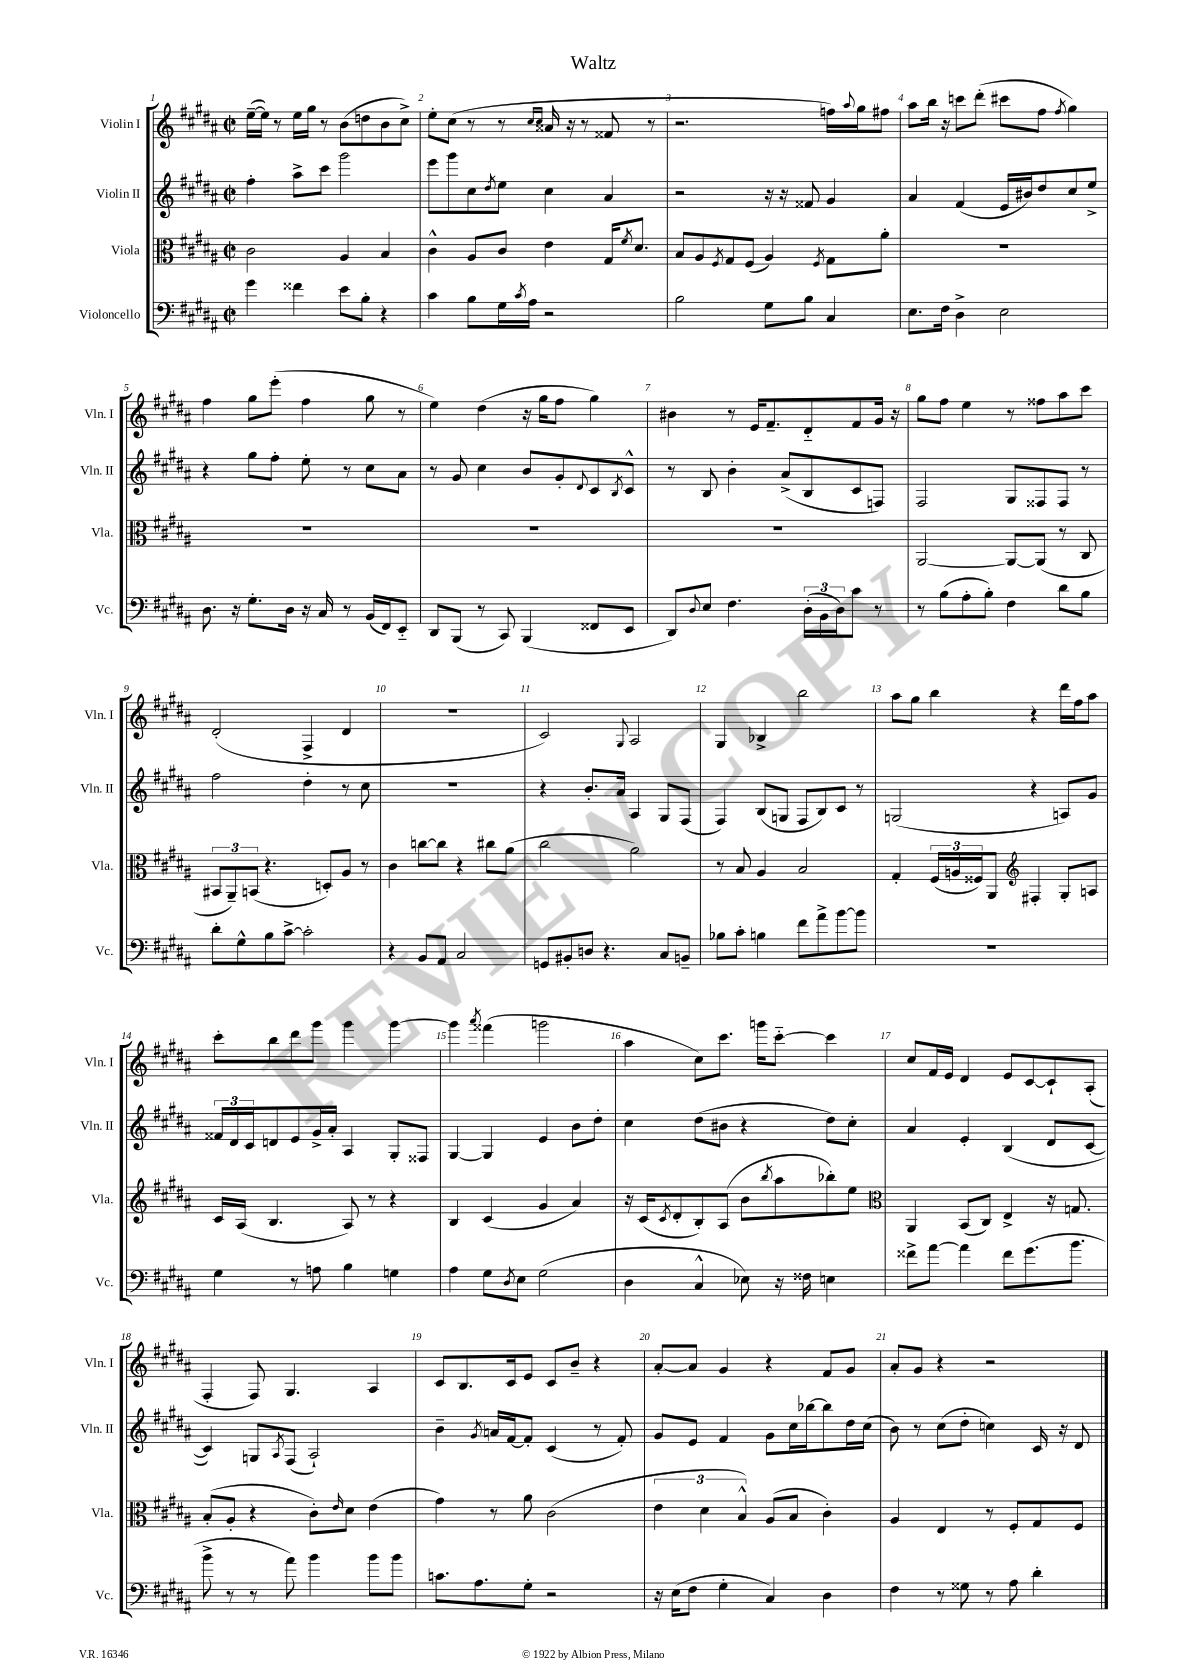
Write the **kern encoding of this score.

**kern	**kern	**kern	**kern
*part4	*part3	*part2	*part1
*staff4	*staff3	*staff2	*staff1
*I"Violoncello	*I"Viola	*I"Violin II	*I"Violin I
*I'Vc.	*I'Vla.	*I'Vln. II	*I'Vln. I
*clefF4	*clefC3	*clefG2	*clefG2
*k[f#c#g#d#a#]	*k[f#c#g#d#a#]	*k[f#c#g#d#a#]	*k[f#c#g#d#a#]
*M2/2	*M2/2	*M2/2	*M2/2
*met(c|)	*met(c|)	*met(c|)	*met(c|)
=1	=1	=1	=1
4g#\	2c#\	4ff#'\	([16ee~\LL
.	.	.	16ee\JJ])
.	.	.	8r
4f##X\	.	8aa#^\L	16ee\LL
.	.	.	16gg#\JJ
.	.	8ccc#\J	8r
8e\L	4A#/	2ggg#\	(8b\L
8B'\J	.	.	8ddn\
4r	4B/	.	8b\
.	.	.	8cc#^\J)
=2	=2	=2	=2
4c#\	4c#^^\	8eee\L	8ee'\L
.	.	8ggg#\	(8cc#\J
8B\L	8A#/L	8cc#\	8r
.	.	8qdd#/	.
16G#\L	8c#/J	8ee\J	8r
8qc#/	.	.	.
16A#\JJ	.	.	.
.	.	.	16qqcc#/LL
.	.	.	16qqcc#/JJ
2r	4e\	4cc#\	16a##X/
.	.	.	16r
.	.	.	8r
.	16G#/KL	4a#/	8f##X/
.	8qf#/	.	.
.	8.d#/J	.	.
.	.	.	8r
=3	=3	=3	=3
2B\	8B/L	2r	2.r
.	8A#/	.	.
.	8qF#/	.	.
.	8G#/	.	.
.	(8F#/J	.	.
8G#\L	4A#/)	16r	.
.	.	16r	.
8B\J	.	8f##X/	.
.	8qF#/	.	.
4C#/	8G#\L	4g#/	16ffn\LL)
.	.	.	8qqaa#/
.	.	.	16gg#\J
.	8a#'\J	.	8ff#X\J
=4	=4	=4	=4
8.E\L	1r	4a#/	8aa#\L
.	.	.	16bb\Jk
16F#\Jk	.	.	16r
4D#^\	.	(4f#/	8cccn\L
.	.	.	(8ddd#'\J
2E\	.	16e/LL	8ccc#X\L
.	.	16b#X/J)	.
.	.	8dd#/	8ff#\J
.	.	.	8qff#/
.	.	8cc#/	4gg#\)
.	.	8ee^/J	.
!!LO:LB:g=z
=5	=5	=5	=5
8.D#\	1r	4r	4ff#\
16r	.	.	.
8.G#'\L	.	8gg#\L	8gg#\L
.	.	8ff#'\J	(8eee'\J
16D#\Jk	.	.	.
16r	.	8ee'\	4ff#\
16C#/	.	.	.
8r	.	8r	.
(16BB/LL	.	8cc#\L	8gg#\
16FF#/J)	.	.	.
8EE/J	.	8a#\J	8r
=6	=6	=6	=6
8DD#/L	1r	8r	4ee\)
(8BBB/J	.	8g#/	.
8r	.	4cc#\	(4dd#\
8CC#/)	.	.	.
(4BBB/	.	8b/L	16r
.	.	.	16gg#\KL
.	.	8g#'/	8ff#\J
.	.	8qqd#/	.
8FF##X/L	.	8c#/	4gg#\)
.	.	8qB/	.
8EE/J	.	8c#^^/J	.
=7	=7	=7	=7
8DD#/L)	1r	8r	4b#X\
8qqD#/	.	.	.
8E/J	.	8B/	.
4.F#\	.	4b'\	8r
.	.	.	16e/KL
.	.	.	8.f#~/
.	.	(8a#^/L	.
(24D#'\LL	.	8B/	8d#/
24BB\	.	.	.
24D#\J)	.	.	.
8c#\J	.	8c#/	8f#/
8r	.	8Fn/J)	16g#/Jk
.	.	.	16r
=8	=8	=8	=8
8r	[2AA#/	2F#/	8gg#\L
(8B\L	.	.	8ff#\J
8A#'\	.	.	4ee\
8B'\J)	.	.	.
4F#\	8AA#/L_	8G#/L	8r
.	(8AA#/J]	8F##X/	8ff##X\L
8d#\L	8r	8F##/J	8aa#\
8B\J	8C#/	8r	8ccc#\J
!!LO:LB:g=z
=9	=9	=9	=9
8d#'\L	12BB#X/L	2ff#\	(2d#'/
.	12AA#~/)	.	.
8G#^^\	.	.	.
.	(12BBn/J	.	.
8B\	4.r	.	.
[8c#^\J	.	.	.
2c#'\]	.	4dd#'\	4F#^/
.	8Dn'/L)	.	.
.	8A#/J	8r	4d#/
.	8r	8cc#\	.
=10	=10	=10	=10
4r	4c#\	1r	1r
8BB/L	[8ccn\L	.	.
8AA#/J	8cc\J]	.	.
2C#/	4r	.	.
.	8cc#X\L	.	.
.	(8a#\J	.	.
=11	=11	=11	=11
8GGn/L	2cc#\	4r	2c#/)
8BB#X'/	.	.	.
8Dn/J	.	8.b'/L	.
4.r	.	.	.
.	.	16a#/Jk	.
.	.	.	8qqG#/
.	2a#\)	4A#/	2A#/
8C#/L	.	8G#/L	.
8BBn~/J	.	(8F#/J	.
=12	=12	=12	=12
8B-X\L	8r	4F#/)	4G#/
8c#'\J	8B/	.	.
4Bn\	4A#/	(8B/L	4B-X^/
.	.	8Gn/J	.
8f#\L	2B/	8F#/L	2bb\
8a#^\	.	8B/)	.
[8b\	.	8c#/J	.
8b\J]	.	8r	.
=13	=13	=13	=13
1r	4G#'/	(2Gn/	8aa#\L
.	.	.	8gg#\J
.	(24F#/LL	.	4bb\
.	24An/	.	.
.	24F##X/J)	.	.
.	8AA#/J	.	.
*	*clefG2	*	*
.	4F#X'/	4r	4r
.	8G#'/L	8An/L)	16ddd#\LL
.	.	.	16ff#\J
.	8An/J	8g#/J	8aa#\J
!!LO:LB:g=z
=14	=14	=14	=14
4G#\	16c#/LL	24f##X/LL	8ccc#'\L
.	.	24d#/	.
.	(16A#/JJ	.	.
.	.	24c#/J	.
.	4.B/	8dn/	8bb\
8r	.	8e/	8ddd#\
8An\	.	16g#^/L	8ggg#\J
.	.	16a#'/JJ	.
4B\	8A#/)	4A#/	4ggg#\
.	8r	.	.
4Gn\	4r	8G#'/L	[4ggg#\
.	.	8F##X/J	.
=15	=15	=15	=15
4A#\	4B/	[4G#/	4ggg#\]
.	.	.	8qaaa#/
8G#\L	(4c#/	4G#/]	(4fff##X\
8qD#/	.	.	.
8E\J	.	.	.
(2G#\	4g#/	4e/	2gggn\
.	4a#/)	8b\L	.
.	.	8dd#'\J	.
=16	=16	=16	=16
4D#\	16r	4cc#\	4aa#\
.	(16c#/KL	.	.
.	8qc#/	.	.
.	8d#'/	.	.
4C#^^/	8B'/)	(8dd#\L	8cc#\L)
.	(8A#/J	8b#X\J	8.ccc#\J
8E-X\)	8b\L	4r	.
.	.	.	16gggn\KL
.	8qbb/	.	.
16r	8aa#\	.	[8ccc#\J
16F##X\	.	.	.
4En\	8bb-X'\)	8dd#\L)	4ccc#\]
.	8ee\J	8cc#'\J	.
=17	=17	=17	=17
*	*clefC3	*	*
8f##X^\L	4AA#/	4a#/	8cc#/L
[8a#\J	.	.	16f#/L
.	.	.	16e/JJ
4a#\]	(8BB/L	4e'/	4d#/
.	8C#/J)	.	.
8f##\L	4E^/	(4B/	8e/L
(8.g#\	.	.	[8c#/
.	16r	8d#/L	8c#`/]
8.b\J	8.Gn/	.	.
.	.	[8c#/J	(8A#'/J
!!LO:LB:g=z
=18	=18	=18	=18
8b^\	(8B'/L	4c#/])	4F#'/
8r	8A#'/J	.	.
8r	4r	8Gn/L	8F#/)
.	.	8qA#/	.
8a#\)	.	(8F#/J	4.G#/
4b\	8c#'\L)	2A#`/)	.
.	16qqe/	.	.
.	8d#\J	.	.
8b\L	(4e\	.	4A#/
8b\J	.	.	.
=19	=19	=19	=19
8.cn\L	4g#\)	4b~\	8c#/L
.	.	.	8.B/
8.A#\	.	.	.
.	.	8qg#/	.
.	8r	16an/LL	.
.	.	[16f#/J	16c#/k
8G#'\J	8a#\	8f#'/J]	8e/J
2r	(2c#\	(4c#/	8c#/L
.	.	.	8b~/J
.	.	8r	4r
.	.	8f#'/)	.
=20	=20	=20	=20
16r	6e\	8g#/L	[8a#'/L
(16E\KL	.	.	.
8F#\J	.	8e/J	8a#/J]
.	6d#\	.	.
4G#'\	.	4f#/	4g#/
.	6B^^/)	.	.
4C#/)	(8A#/L	8g#\L	4r
.	8B/J	16cc#\L	.
.	.	[16bb-X\J	.
4D#\	4c#'\)	8bb-\]	8f#/L
.	.	16dd#\L	8g#/J
.	.	(16cc#\JJ	.
=21	=21	=21	=21
4F#\	4A#/	8b\)	8a#'/L
.	.	8r	8g#/J
8r	4E/	(8cc#\L	4r
8G##X\	.	8dd#'\J	.
8r	8r	4ccn\)	2r
8A#\	8F#'/L	.	.
4d#'\	8G#/	16c#/	.
.	.	16r	.
.	8F#/J	8d#/	.
==	==	==	==
*-	*-	*-	*-
